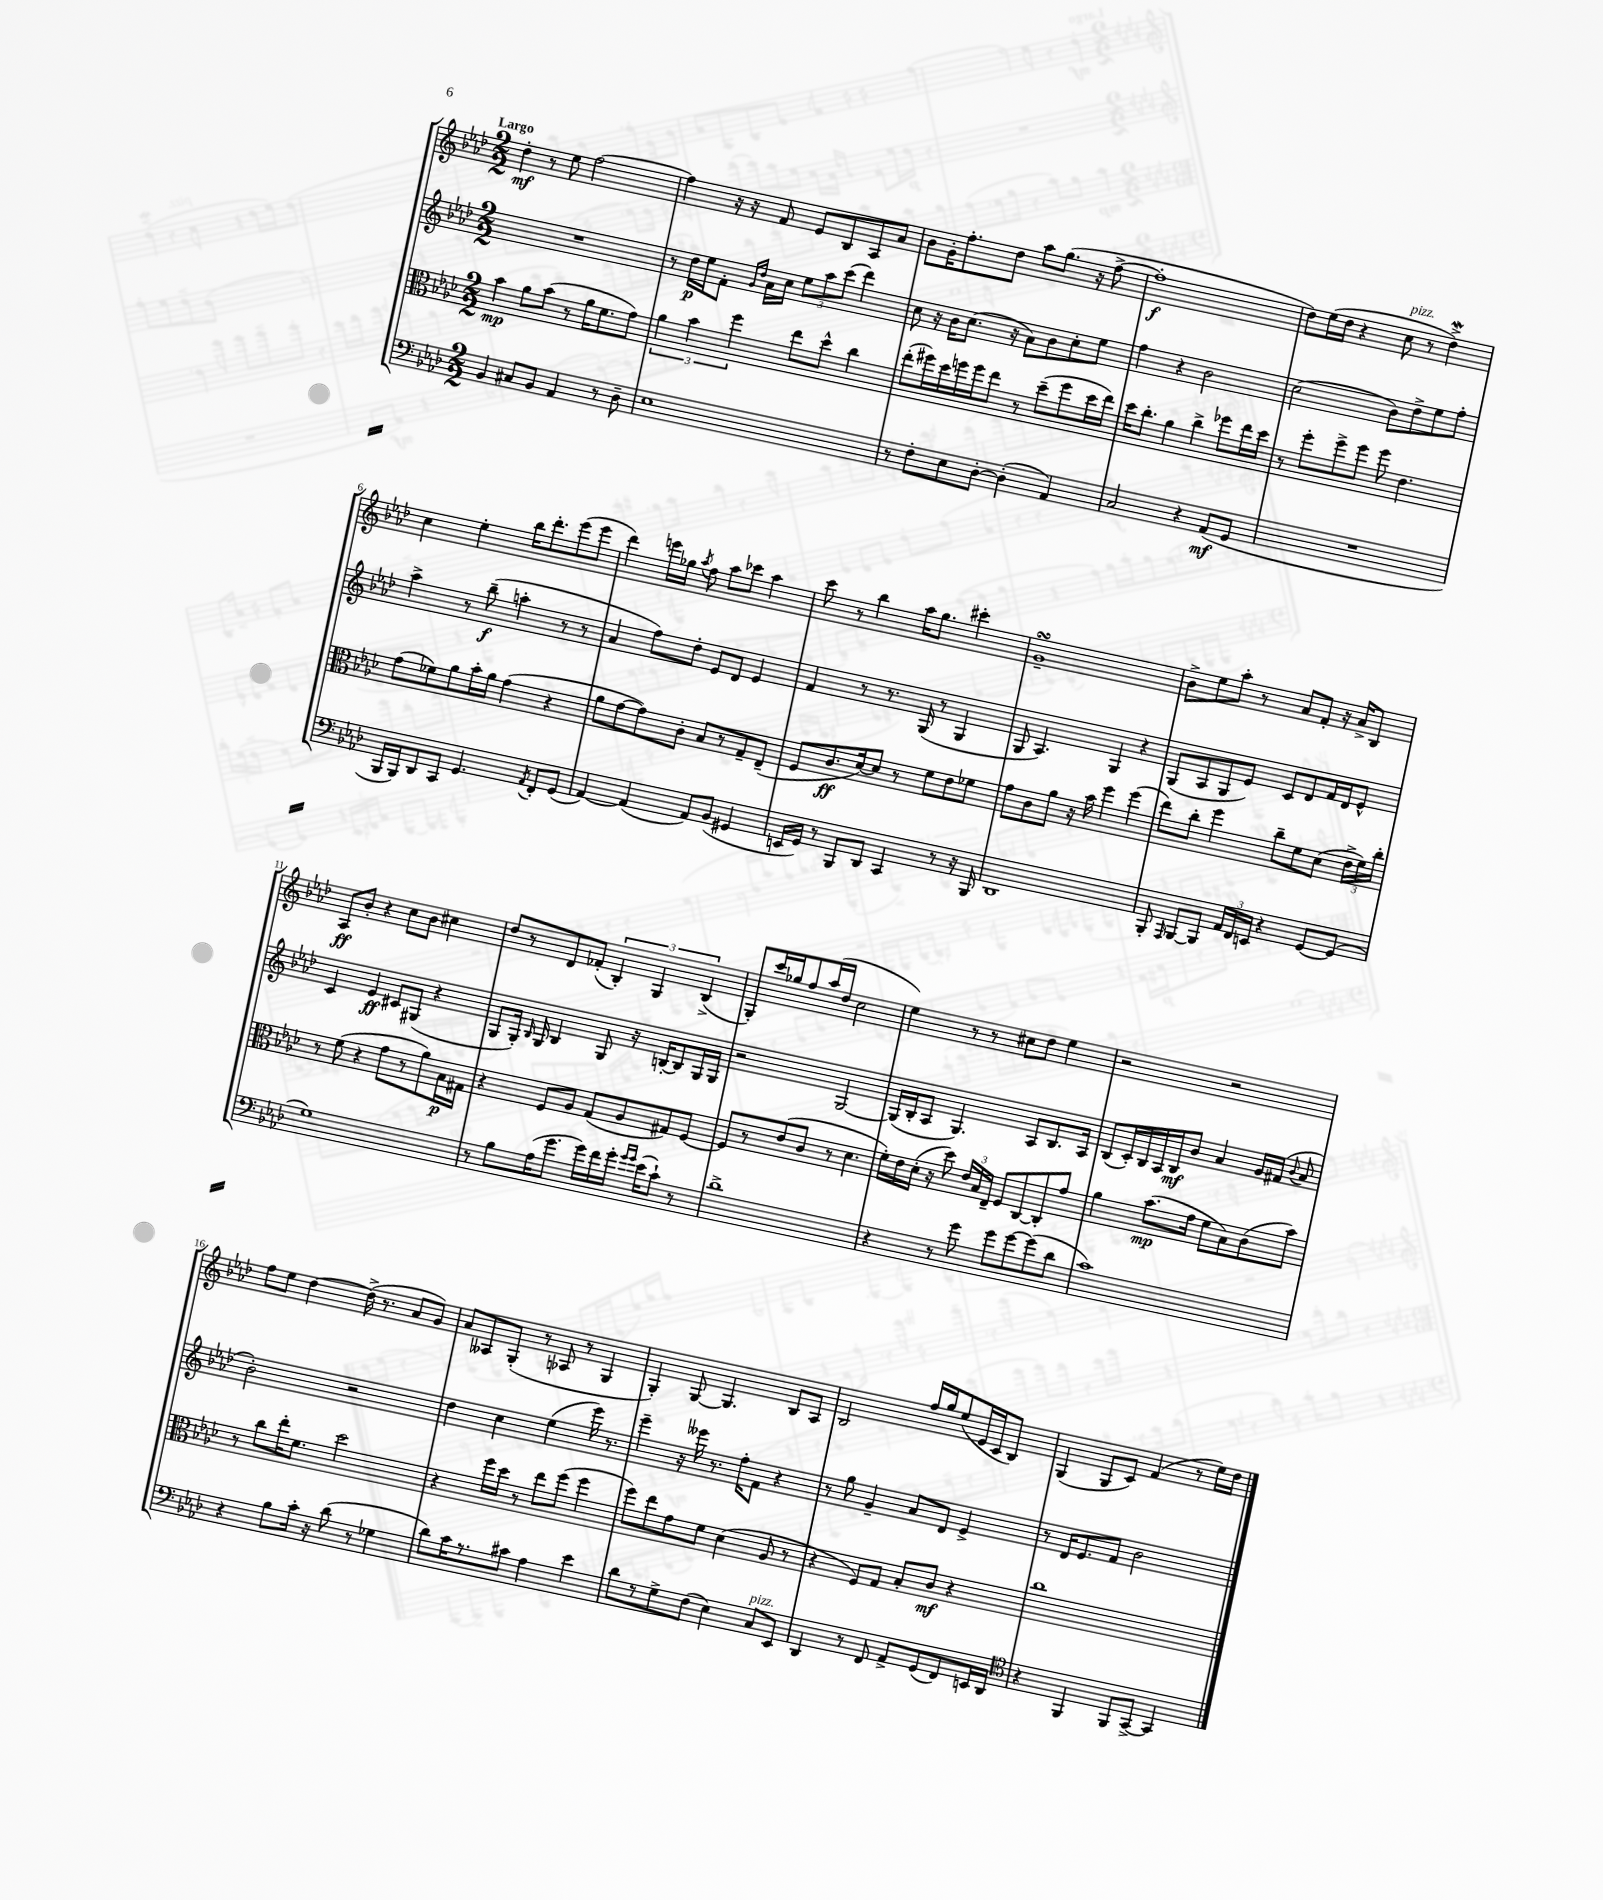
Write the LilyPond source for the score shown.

<<
\new StaffGroup <<
\new Staff = "s0" {
    \clef treble \key aes \major \numericTimeSignature \time 2/2 \tempo "Largo"
    \autoBeamOff des''4-.\mf r8 ees''8 f''2~ |
    f''4 r16 r16 f'8 ees'8[ bes8 aes8 aes'8] |
    bes'8[ g'16-. f''8.-. des''8] aes''8[ g''8.]( r16 f''8~-> |
    f''1-.\f |
    des''8[) ees''16( des''16] r4 c''8^\markup { \italic "pizz." } r8 des''4->\mordent) |
    c''4 ees''4-. bes''16[ des'''8.-. ees'''8( ees'''8] |
    des'''4) e'''16[ ges''16] \acciaccatura { aes''8 } f''8 aes''8[ ces'''8] aes''4 |
    c'''8 r8 bes''4 aes''16[ g''8.] cis'''4-. |
    g'1--\turn |
    bes'8[-> ees''8 aes''8]-. r8 aes'8[ f'8]-. r16 aes'16[-> bes8] |
    aes8[\ff bes'8]-. r4 c''8[ bes'8] cis''4 |
    des''8[ r8 des'8 fes'8]-.( \tuplet 3/2 { bes4-.) g4 bes4->( } |
    g8[-.) c'''16 ges''16 f''8 aes''16( des''16] c''2 |
    ees''4) r8 r8 cis''8[ des''8] ees''4 |
    r2 r2 |
    f''8[ ees''8] des''4~ des''16->( r8. aes'8[ g'8]) |
    aes'8[ aeses8 g8]-.( r8 aes8 r8 g4 |
    g4-.) g8~ g4. bes8[ aes8] |
    bes2 f''16[ g''16 ees''8( ees'16 c'16 bes8]) |
    g4( g8[ c'8]) f'4( r8 ees''16[) des''16] \bar "|." |
}
\new Staff = "s1" {
    \clef treble \key aes \major \numericTimeSignature \time 2/2
    \autoBeamOff R1 |
    r8 des''16[\p ees''16 f'8]-. \grace { g'16[ des''16] } aes'16[ c''16] \tuplet 3/2 { ees''8[ aes''8 c'''8]( } des'''4) |
    c''8 r16 bes'16[ c''8.]( r16 aes'8[) bes'8 c''8-. ees''8] |
    f''4 r4 bes'2 |
    c''2( bes'8[) des''8-> ees''8 f''8]-. |
    aes''4-> r8 bes''8--\f( a''4-. r8 r8 |
    aes'4 f''8[) des''8]-. ees'8[ des'8] ees'4 |
    f'4 r8 r8. g16( r8 g4 |
    g8 aes4.) g4 r4 |
    g8[( aes8 g8 ees'8]) c'8[ des'8 f'16 des'16 ees'8]-^ |
    c'4 ees'4\ff cis'8[ gis8]( r4 |
    g8[ g16]-.) \grace { bes16 } g16 bes4 g8 r16 b16[~-. b8 g16 g16] |
    r2 g2~ |
    g16[( bes16-. aes8] g4.) aes8[ bes8. aes16] |
    bes8[( c'16-.) bes16 aes16 bes16\mf bes'8] aes'4 g'16[ fis'16]( \appoggiatura { bes'8 } aes'8 |
    bes'2-.) r2 |
    des''4 c''4 ees''4( ees'''16) r8. |
    ees'''4-- r16 eeses'''16 r8. f''16[-. f'8] r4 |
    r8 g''8 g'4-- aes'8[ des'8] ees'4-> |
    r8 des'16[ ees'8. f'8] bes'2 \bar "|." |
}
\new Staff = "s2" {
    \clef alto \key aes \major \numericTimeSignature \time 2/2
    \autoBeamOff bes'4\mp aes'8[ bes'8]( r8 aes'16[ f'8. g'8]) |
    \tuplet 3/2 { aes'4 bes'4 f''4 } ees''8[ des''8]-^ c''4 |
    ees''8[-.( fis''16) des''16 f''16 f''16 ees''8] r8 des''8[--( f''8 des''16 ees''16]) |
    des''16[ c''8.]-. aes'4 c''4-> fes''8[ ees''16 des''16] |
    r8 f''8[-. f''8-> f''8] f''8 ees'4. |
    g'8[( fes'8) aes'8 bes'16-. aes'16] g'4( r4 |
    aes'8[ g'8~ g'8) c'8]-. bes8[ r8 g8-- ees8]--( |
    f8[ c'8.\ff des'16~) des'8] r8 f'8[ ees'8 fes'8] |
    g'8[ c'8 aes'8] r16 bes'16 f''4 f''4( |
    ees''8[) c''8]-. f''4 c''8[-- f'8 des'8]( \tuplet 3/2 { ees'16[-> f'16) c''16]-. } |
    r8 f'8( r4 g'8[ r8 aes'8) bes16\p gis16] |
    r4 f8[ aes8] g8[( aes8 gis8) f8]~ |
    f8[ r8 ees'8( c'8] r8 des'4. |
    f'16[-.) ees'16 des'16]-.( r16 des''8) \tuplet 3/2 { ees'16[ bes16 ees16]-- } f8[ c8~ c8-. g'8] |
    aes'4 bes'8.[\mp( g'16] f'8[ bes8) c'8( bes'8]) |
    r8 c''8[ ees''16-. f'8.] des''2 |
    r4 f''16[ des''16] r8 ees''8[ f''8]( f''4 |
    f''8[) ees''8 g'8 f'8] des'4( aes8 r8 |
    r4 f8[) g8] bes8[-. c'8]\mf r4 |
    c''1 \bar "|." |
}
\new Staff = "s3" {
    \clef bass \key aes \major \numericTimeSignature \time 2/2
    \autoBeamOff bes,4 cis8[ bes,8] aes,4 r8 des8-- |
    ees1 |
    r8 f8[-. ees8 des8]~-. des4-.( aes,4) |
    c2 r4 aes,8[\mf( g,8] |
    R1 |
    bes,,16[ bes,,16) des,8 c,8] g,4. \acciaccatura { aes,8 } f,8[-. g,8]( |
    aes,4~) aes,4( aes,8[) bes,8]( gis,4 |
    e,16[ g,16]) r8 bes,,8[ des,8] c,4 r8 r16 bes,,16 |
    des,1 |
    bes,,8-. \grace { aes,,16 } bes,,8[~ bes,,8] \tuplet 3/2 { aes,16[ f,16 e,16] } r4 g,8[~ g,8]( |
    g1) |
    r8 bes8[ aes16( g'8.] g'16[) f'16 g'16]-. \grace { g'16[ g'16] } ees'16[( c'8]-!) r8 |
    des'1-> |
    r4 r8 g'8 g'8[ g'8~ g'8( des'8] |
    c'1) |
    r4 bes8[ c'16]-. r16 des'8( r8 ges4 |
    des'8[) c'16 r8. cis'8] aes4 ees'4 |
    des'8[ r8 g8-> f8]( ees4) c8[^\markup { \italic "pizz." } ees,8] |
    des,4 r8 f,8 aes,8[-> g,8( f,8) e,16 des,16] |
    \clef tenor r4 f,4 f,8[ g,8]~-> g,4 \bar "|." |
}
>>
>>
